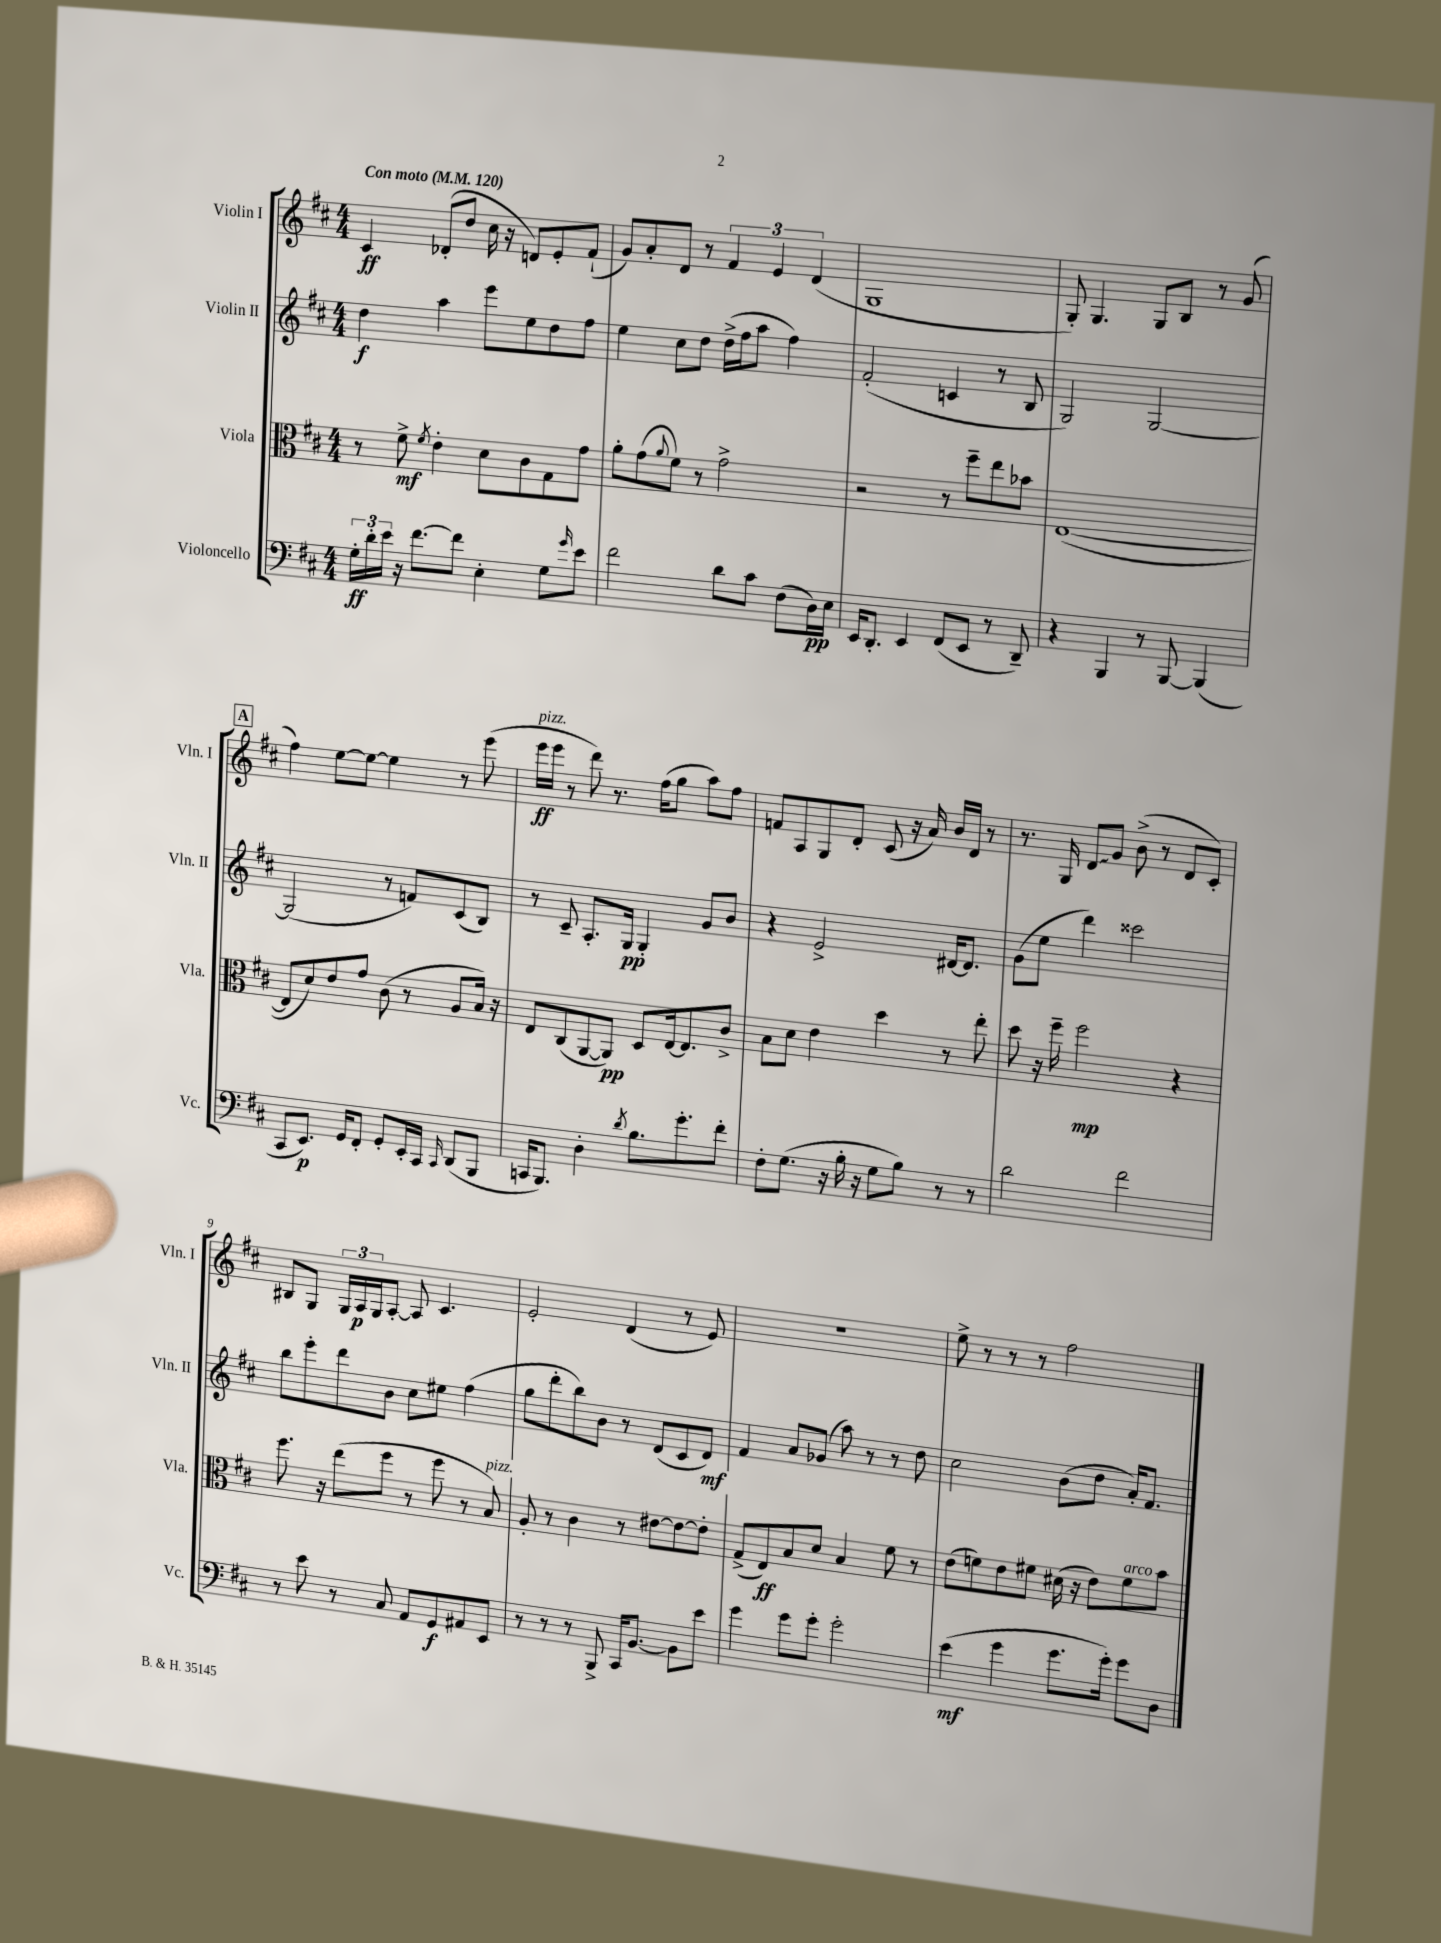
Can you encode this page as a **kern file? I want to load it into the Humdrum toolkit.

**kern	**kern	**kern	**kern
*staff4	*staff3	*staff2	*staff1
*clefF4	*clefC3	*clefG2	*clefG2
*k[f#c#]	*k[f#c#]	*k[f#c#]	*k[f#c#]
*M4/4	*M4/4	*M4/4	*M4/4
*MM120	*MM120	*MM120	*MM120
24G'	8r	4dd	4c#
24d'	.	.	.
24e	.	.	.
16r	8f#^	.	.
[8.f#	.	.	.
.	8qf#	.	.
.	4e'	4aa	(8d-'
8f#]	.	.	8dd
4E'	8d	8eee	16cc#
.	.	.	16r
.	8c#	8ee	8d)
8G	8G	8dd	8e'
16qqg	.	.	.
8e	8g	8ff#	(8f#`
=	=	=	=
2f#	8a'	4ee	8g)
.	(8g	.	8a'
.	8qqa	.	.
.	8f#)	8cc#	8d
.	8r	8dd	8r
8d	2g^	(16dd^	6f#
.	.	16ff#	.
8c#	.	8aa	.
.	.	.	6e
(8F#	.	4ff#)	.
.	.	.	(6d
16D)	.	.	.
16E	.	.	.
=	=	=	=
16EE	2r	(2f#'	1G
8.DD'	.	.	.
4EE	.	.	.
(8FF#	8r	4c	.
8EE	8ff#~	.	.
8r	8ee	8r	.
8DD~)	8b-	8B	.
=	=	=	=
4r	([1E	2G)	8G')
.	.	.	4.G
4BBB	.	.	.
8r	.	[2G	8G
[8BBB	.	.	8B
(4BBB]	.	.	8r
.	.	.	(8g
=	=	=	=
8CC#	8E]	(2G]	4ff#)
8.EE)	8d)	.	.
.	8e	.	[8ee
16GG	.	.	.
8FF#'	8g	.	8ee_
8GG'	(8c#	8r	4ee]
16EE'	8r	8f)	.
16CC#	.	.	.
16qqCC#	.	.	.
(8DD	8A	(8c#	8r
8BBB	16B)	8B)	(8eee
.	16r	.	.
=	=	=	=
16CC	8E	8r	16eee
8.BBB)	.	.	16eee
.	(8C#	8c#~	8r
4D'	[8AA	8.A'	8ddd)
.	8AA])	.	8.r
.	.	16G	.
8qd	.	.	.
8.B	8D	4G'	.
.	.	.	(16ff#
.	[16E	.	8gg
8.g'	8.E]	.	.
.	.	8g	8aa)
8f#'	8c#^	8b	8ff#
=	=	=	=
8F#'	8B	4r	8f
(8.G	8d	.	8A
.	4e	2e^	8G
16r	.	.	.
16B'	.	.	8d'
16r	.	.	.
8G	4dd	.	(8c#
8B)	.	.	16r
.	.	.	16a)
8r	8r	[16d#	16b
.	.	8.d#]	16d
8r	8ee'	.	8r
=	=	=	=
2d	8dd	(8g	8.r
.	16r	8ee	.
.	16ff#~	.	16G
.	2ff#	4ddd)	8d
.	.	.	8g
2f#	.	2ccc##	(8b^
.	.	.	8r
.	4r	.	8d
.	.	.	8c#')
=	=	=	=
8r	8.ff#	8bb	8B#
8e	.	8eee'	8G
.	16r	.	.
8r	(8ee	8ddd	24G
.	.	.	24A
.	.	.	24G
8C#	8ff#	8b	[8A'
8AA	8r	8cc#	8A]
8GG	8ff#	8ee#	4.c#
8AA#	8r	(4ff#	.
8EE	8B)	.	.
=	=	=	=
8r	8A'	8gg	2e'
8r	8r	8ddd'	.
8r	4c#	8bb)	.
8BBB^	.	8b	.
16CC#	8r	8r	(4d
[8.BB	.	.	.
.	[8e#	(8d	.
8BB]	8e#_	8c#	8r
8e	8e#']	8d)	8e)
=	=	=	=
4g	(8G^	4f#	1r
.	8E)	.	.
8g	8B	8a	.
8g'	8d	(8g-	.
2g'	4B	8aa)	.
.	.	8r	.
.	8f#	8r	.
.	8r	8dd	.
=	=	=	=
(4e	(8e	2cc#	8ee^
.	8f)	.	8r
4g	8e	.	8r
.	8f#	.	8r
8.g	(16d#	(8b	2ff#
.	16r	.	.
.	8e)	8dd	.
16g')	.	.	.
8g	8f#	16a')	.
.	.	8.f#	.
8D	8b	.	.
==	==	==	==
*-	*-	*-	*-
